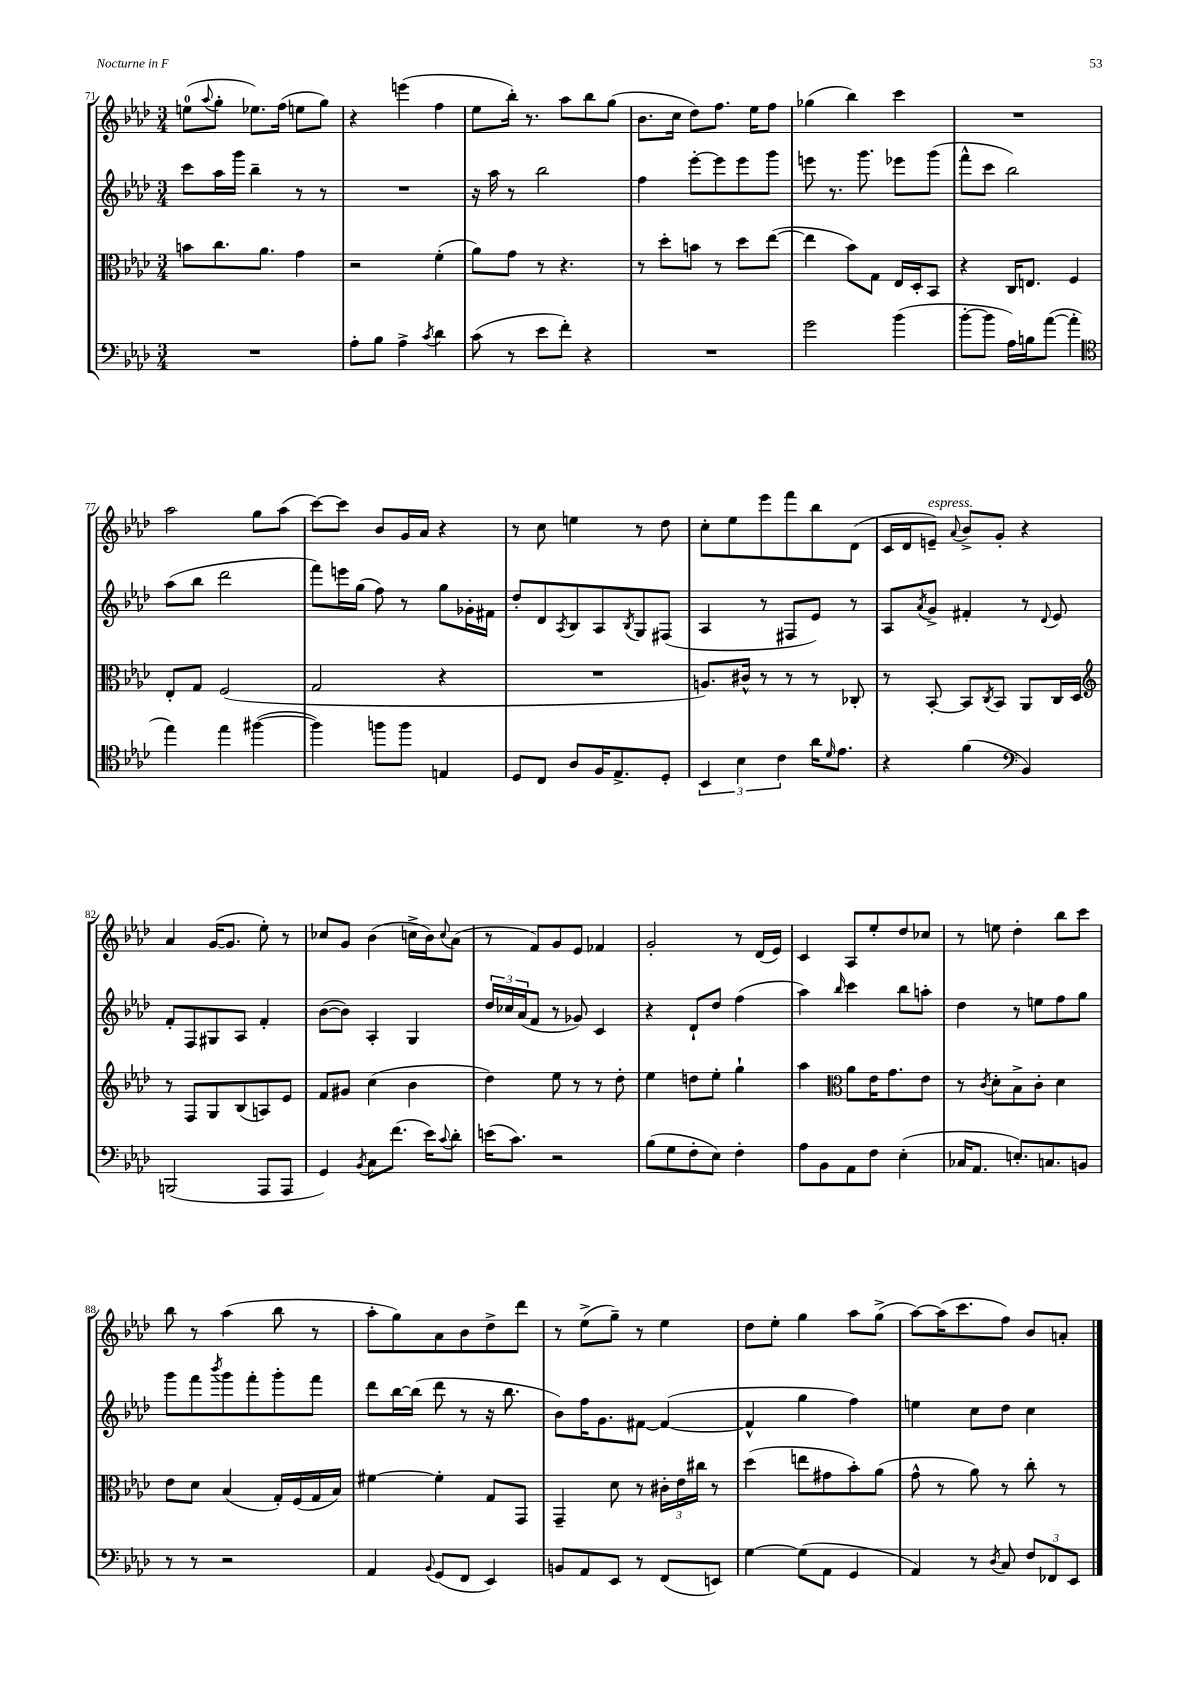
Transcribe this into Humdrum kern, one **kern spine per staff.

**kern	**kern	**kern	**kern
*part4	*part3	*part2	*part1
*staff4	*staff3	*staff2	*staff1
*clefF4	*clefC3	*clefG2	*clefG2
*k[b-e-a-d-]	*k[b-e-a-d-]	*k[b-e-a-d-]	*k[b-e-a-d-]
*M3/4	*M3/4	*M3/4	*M3/4
=71	=71	=71	=71
2.r	8bn\L	8ccc\L	(8een\L
.	.	.	8qqaa-/
.	8.cc\	16aa-\L	8gg'\J
.	.	16ggg\JJ	.
.	.	4bb-~\	8.ee-X\L)
.	8.a-\J	.	.
.	.	.	(16ff\Jk
.	4g\	8r	8een\L
.	.	8r	8gg\J)
=72	=72	=72	=72
8A-'\L	2r	2.r	4r
8B-\J	.	.	.
4A-^\	.	.	(4eeen\
8qc/	.	.	.
4d-\	(4f'\	.	4ff\
=73	=73	=73	=73
(8c\	8a-\L)	16r	8ee-\L
.	.	16aa-\	.
8r	8g\J	8r	16bb-'\Jk)
.	.	.	8.r
8e-\L	8r	2bb-\	.
8f'\J)	4.r	.	8aa-\L
4r	.	.	8bb-\
.	.	.	(8gg\J
=74	=74	=74	=74
2.r	8r	4ff\	8.b-\L
.	8dd-'\L	.	.
.	.	.	16cc\Jk
.	8bn\J	[8eee-'\L	8dd-\L)
.	8r	8eee-\]	8.ff\J
.	8dd-\L	8eee-\	.
.	.	.	16ee-\KL
.	([8ee-\J	8ggg\J	8ff\J
=75	=75	=75	=75
2g\	4ee-\]	8eeen\	(4gg-X\
.	.	8.r	.
.	8b-\L)	.	4bb-\)
.	.	8.ggg\	.
.	8G\J	.	.
(4b-\	16E-/LL	8eee-X\L	4ccc\
.	16D-'/J	.	.
.	8BB-/J	(8ggg\J	.
=76	=76	=76	=76
[8b-'\L	4r	8fff^^\L	2.r
8b-\J]	.	8ccc\J	.
16A-\LL)	16C/KL	2bb-\)	.
16Bn\J	8.En/J	.	.
([8a-\J	.	.	.
4a-'\]	4F/	.	.
!!LO:LB:g=z
=77	=77	=77	=77
*clefC4	*	*	*
4ee-\)	8E-'/L	(8aa-\L	2aa-\
.	8G/J	8bb-\J	.
4ee-\	(2F/	2ddd-\	.
([4ff#X\	.	.	8gg\L
.	.	.	(8aa-\J
=78	=78	=78	=78
4ff#\])	2G/	8fff\L)	[8ccc\L)
.	.	16eeen\L	8ccc\J]
.	.	(16gg\JJ	.
8ffn\L	.	8ff\)	8b-/L
8ff\J	.	8r	16g/L
.	.	.	16a-/JJ
4En/	4r	8gg\L	4r
.	.	16g-X'\L	.
.	.	16f#X\JJ	.
=79	=79	=79	=79
8D-/L	2.r	8dd-'/L	8r
8C/J	.	8d-/	8cc\
.	.	8qA-/	.
8A-/L	.	8B-/	4een\
16F/K	.	8A-/	.
8.E-^/	.	.	.
.	.	8qB-/	.
.	.	8G/	8r
8D-'/J	.	(8F#X/J	8dd-\
=80	=80	=80	=80
6BB-/	8.An/L)	4A-/	8cc'\L
.	.	.	8ee-\
6B-\	.	.	.
.	16c#X^^/Jk	.	.
.	8r	8r	8eee-\
6c\	.	.	.
.	8r	8F#X/L	8fff\
16a-\KL	8r	8e-/J)	8bb-\
16qqd-/	.	.	.
8.e-\J	.	.	.
.	8C-X'/	8r	(8d-\J
=81	=81	=81	=81
4r	8r	8A-/L	16c/LL
.	.	.	16d-/J
.	.	8qa-/	.
!	!	!	!LO:TX:a:i:t=espress.
.	[8BB-'/	8g^/J	8en~/J)
.	.	.	8qqa-/
(4f\	8BB-/L]	4f#X'/	8b-^/L
.	8qC/	.	.
.	8BB-/J	.	8g'/J
*clefF4	*	*	*
4BB-/)	8AA-/L	8r	4r
.	.	8qqd-/	.
.	16C/L	8e-/	.
.	16D-/JJ	.	.
!!LO:LB:g=z
=82	=82	=82	=82
*	*clefG2	*	*
(2BBBn/	8r	8f'/L	4a-/
.	8F/L	8F/	.
.	8G/	8G#X/	([16g/KL
.	.	.	8.g/J]
.	(8B-/	8A-/J	.
8AAA-/L	8An/)	4f'/	8ee-'\)
8AAA-/J	8e-/J	.	8r
=83	=83	=83	=83
4GG/)	8f/L	([8b-\L	8cc-X/L
.	8g#X/J	8b-\J])	8g/J
8qBB-/	.	.	.
8C\L	(4cc\	4A-'/	(4b-\
(8.f\J	.	.	.
.	4b-\	4G/	16ccn^\LL
16e-\KL)	.	.	16b-\J)
8qqc/	.	.	8qqcc/
8d-'\J	.	.	(8a-\J
=84	=84	=84	=84
(16en\KL	4dd-\)	24dd-/LL	8r
.	.	24cc-X/	.
8.c\J)	.	.	.
.	.	(24a-/J	.
.	.	8f/J	8f/L)
2r	8ee-\	8r	8g/
.	8r	8g-X/)	8e-/J
.	8r	4c/	4f-X/
.	8dd-'\	.	.
=85	=85	=85	=85
(8B-\L	4ee-\	4r	2g'/
8G\	.	.	.
8F'\	8ddn\L	8d-`/L	.
8E-\J)	8ee-'\J	8dd-/J	.
4F'\	4gg`\	(4ff\	8r
.	.	.	(16d-/LL
.	.	.	16e-/JJ)
=86	=86	=86	=86
8A-\L	4aa-\	4aa-\)	4c/
8BB-\	.	.	.
*	*clefC3	*	*
.	.	16qqbb-/	.
8AA-\	8a-\L	4ccc\	8A-/L
8F\J	16e-\K	.	8ee-'/
.	8.g\	.	.
(4E-'\	.	8bb-\L	8dd-/
.	8e-\J	8aan'\J	8cc-X/J
=87	=87	=87	=87
16C-X/KL	8r	4dd-\	8r
8.AA-/J	.	.	.
.	8qc/	.	.
.	8d-'\L	.	8een\
8.En'/L)	8B-^\	8r	4dd-'\
.	8c'\J	8een\L	.
8.Cn/	.	.	.
.	4d-\	8ff\	8bb-\L
8BBn/J	.	8gg\J	8ccc\J
!!LO:LB:g=z
=88	=88	=88	=88
8r	8e-\L	8ggg\L	8bb-\
8r	8d-\J	8fff\	8r
.	.	8qbbb-/	.
2r	(4B-/	8ggg\	(4aa-\
.	.	8fff'\	.
.	16G'/LL)	8ggg'\	8bb-\
.	(16F/	.	.
.	16G/	8fff\J	8r
.	16B-/JJ)	.	.
=89	=89	=89	=89
4AA-/	[4f#X\	8ddd-\L	8aa-'\L
.	.	[16bb-\L	8gg\)
.	.	(16bb-\JJ]	.
8qqBB-/	.	.	.
(8GG/L	4f#'\]	8ddd-\	8a-\
8FF/J	.	8r	8b-\
4EE-/)	8G/L	16r	8dd-^\
.	.	8.bb-\	.
.	8GG/J	.	8ddd-\J
=90	=90	=90	=90
8BBn/L	4GG~/	8b-\L)	8r
8AA-/	.	16ff\K	(8ee-^\L
.	.	8.g\	.
8EE-/J	8d-\	.	8gg~\J)
8r	8r	[8f#X\J	8r
(8FF/L	24c#X'\LL	(4f#/_	4ee-\
.	24e-\	.	.
.	24cc#X\JJ	.	.
8EEn/J)	8r	.	.
=91	=91	=91	=91
[4G\	(4dd-\	4f#^^/]	8dd-\L
.	.	.	8ee-'\J
(8G\L]	8een\L	4gg\	4gg\
8AA-\J	8g#X\	.	.
4GG/	8b-'\)	4ff\)	8aa-\L
.	(8a-\J	.	(8gg^\J
=92	=92	=92	=92
4AA-/)	8g^^\	4een\	[8aa-\L)
.	8r	.	(16aa-\K]
.	.	.	8.ccc\
8r	8a-\)	8cc\L	.
8qD-/	.	.	.
8C/	8r	8dd-\J	8ff\J)
12F/L	8cc'\	4cc\	8b-/L
12FF-X/	.	.	.
.	8r	.	8an'/J
12EE-/J	.	.	.
==	==	==	==
*-	*-	*-	*-
